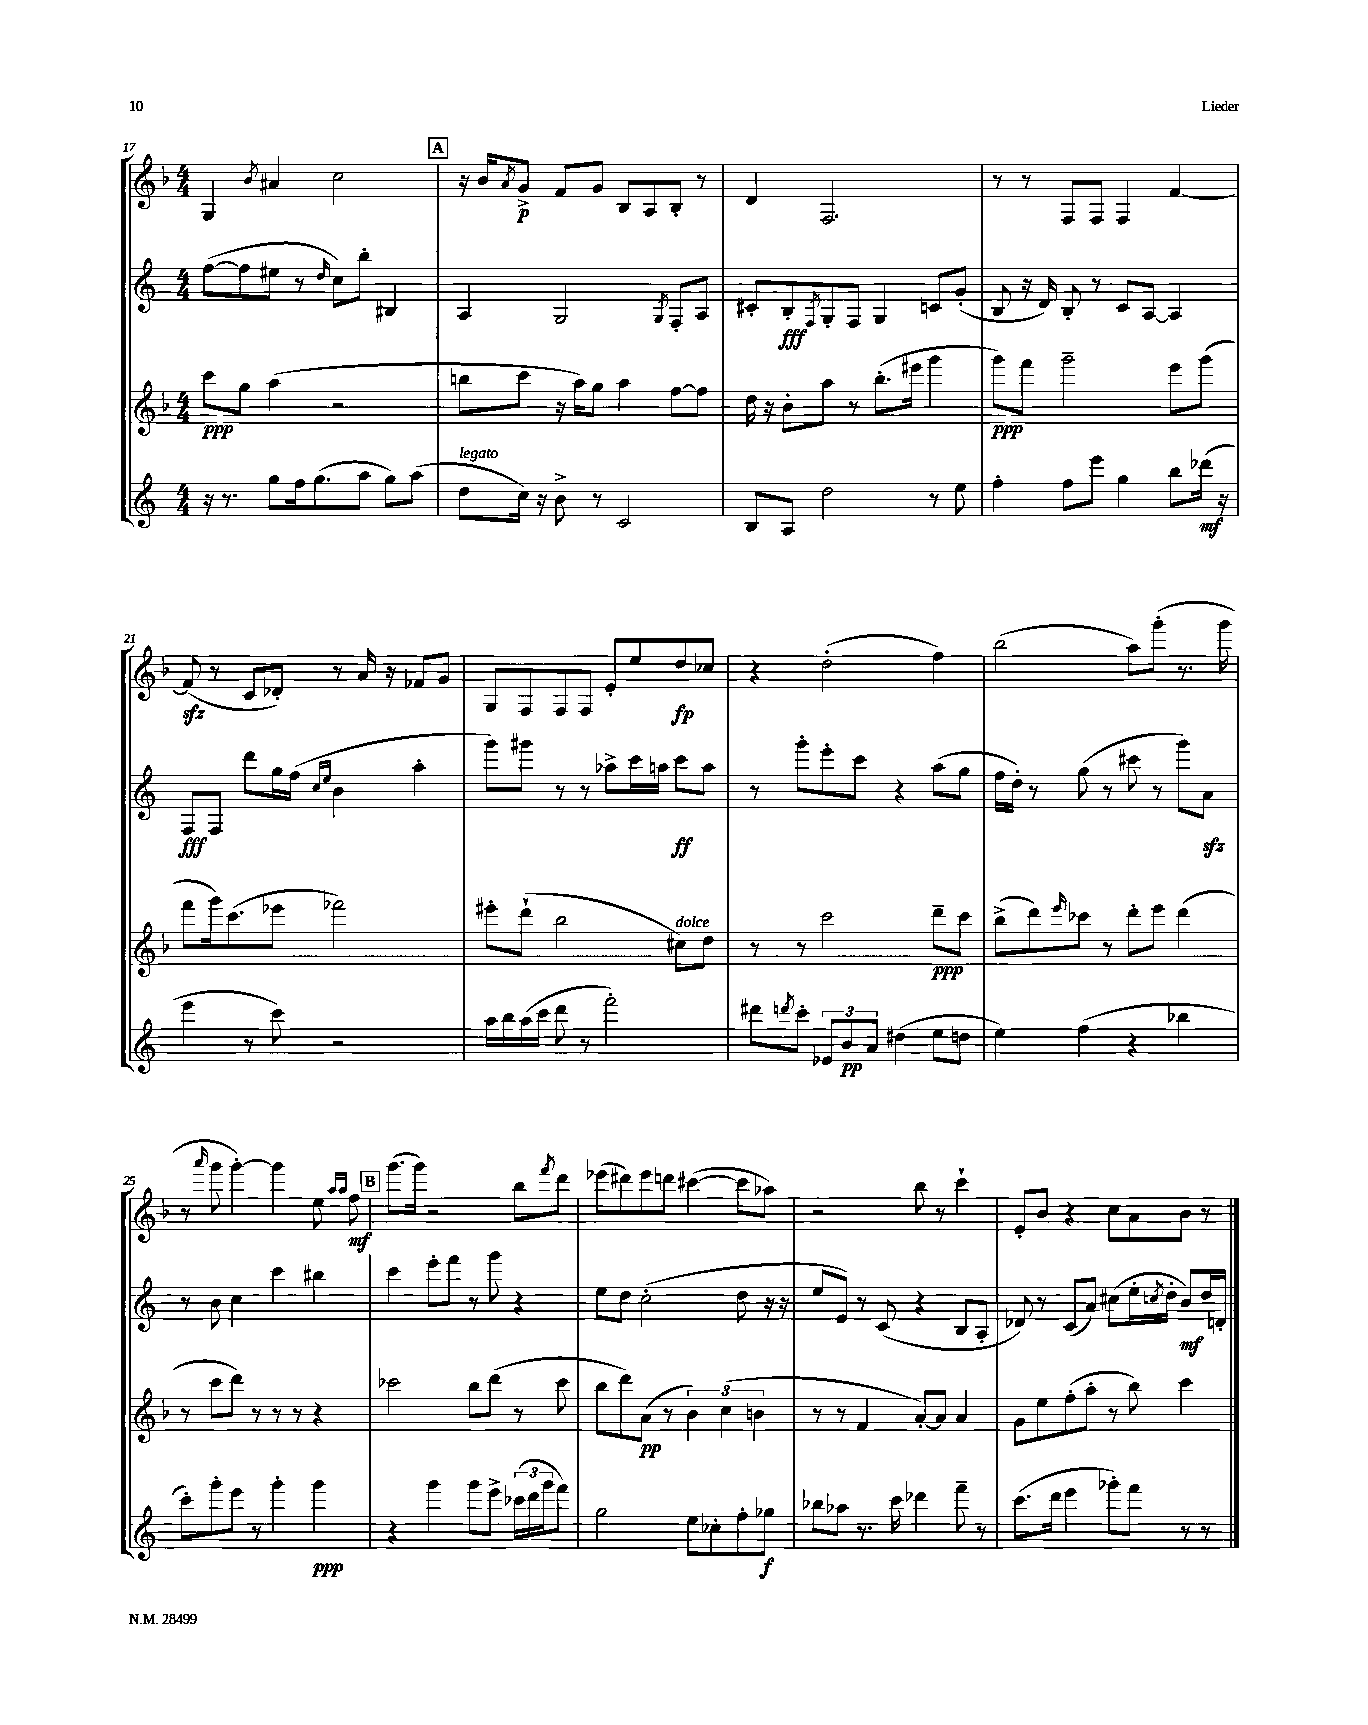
<<
\new StaffGroup <<
\new Staff = "s0" {
    \clef treble \key f \major \numericTimeSignature \time 4/4
    g4 \acciaccatura { bes'8 } ais'4 c''2 |
    \mark \markup { \box "A" } r16 bes'16 \acciaccatura { a'8 } g'8->\p f'8 g'8 bes8 a8 bes8-. r8 |
    d'4 f2. |
    r8 r8 f8 f8 f4 f'4~ |
    f'8\sfz( r8 c'8 des'8-.) r8 a'16 r16 fes'8 g'8 |
    g8 f8 f8 f8 e'8-. e''8 d''8\fp ces''8 |
    r4 d''2-.( f''4) |
    bes''2( a''8) g'''8-.( r8. g'''16 |
    r8 \grace { a'''16 } g'''8 g'''4~-.) g'''4 e''8 \grace { a''16 a''16 } f''8\mf |
    \mark \markup { \box "B" } g'''8.( g'''16) r2 bes''8 \acciaccatura { f'''8 } d'''8 |
    ees'''8( dis'''8) ees'''8 d'''8 cis'''4~( cis'''8 aes''8) |
    r2 bes''8 r8 c'''4-! |
    e'8-. bes'8 r4 c''8 a'8 bes'8 r8 \bar "|." |
}
\new Staff = "s1" {
    \clef treble \key c \major \numericTimeSignature \time 4/4
    f''8~( f''8 eis''8 r8 \grace { d''16 } c''8) b''8-. bis4 |
    \mark \markup { \box "A" } a4 g2 \acciaccatura { g8 } f8-. a8 |
    cis'8-. b8-.\fff \acciaccatura { f8 } g8-. f8 g4 c'8 g'8-.( |
    b8 r16 d'16) b8-. r8 c'8 a8~ a4 |
    f8\fff f8 d'''8 g''16 f''16( \grace { c''16 e''16 } b'4 a''4-. |
    g'''8) gis'''8 r8 r8 aes''8-> c'''16 a''16 c'''8\ff a''8 |
    r8 g'''8-. e'''8-. c'''8 r4 a''8( g''8 |
    f''16 d''16-.) r8 g''8( r8 cis'''8 r8 g'''8) a'8\sfz |
    r8 b'8 c''4 c'''4 bis''4 |
    \mark \markup { \box "B" } c'''4 e'''8-. f'''8 r8 g'''8 r4 |
    e''8 d''8 c''2-.( d''8 r16 r16 |
    e''8 e'8) r8 c'8( r4 b8 a8-. |
    des'8) r8 c'8( a'8) cis''8( e''16-. \acciaccatura { c''8 } d''16-. b'8\mf) d''16 d'16-. \bar "|." |
}
\new Staff = "s2" {
    \clef treble \key f \major \numericTimeSignature \time 4/4
    c'''8\ppp g''8 a''4( r2 |
    \mark \markup { \box "A" } b''8 c'''8 r16 a''16) g''8 a''4 f''8~ f''8 |
    d''16 r16 bes'8-. a''8 r8 bes''8.-.( eis'''16 g'''4 |
    g'''8\ppp) f'''8 g'''2-- e'''8 g'''8( |
    f'''8 g'''16) c'''8.( ees'''8 fes'''2) |
    eis'''8-. d'''8-!( bes''2 cis''8^\markup { \italic "dolce" }) d''8 |
    r8 r8 c'''2 d'''8--\ppp c'''8 |
    bes''8->( d'''8) \grace { e'''16 } ces'''8 r8 d'''8-. e'''8 d'''4( |
    r8 c'''8 d'''8) r8 r8 r8 r4 |
    \mark \markup { \box "B" } ces'''2 bes''8 d'''8( r8 ces'''8 |
    bes''8 d'''8) a'8\pp( r8 \tuplet 3/2 { bes'4) c''4( b'4 } |
    r8 r8 f'4 a'8~-.) a'8 a'4 |
    g'8 e''8 f''8-.( a''8-. r8 bes''8) c'''4 \bar "|." |
}
\new Staff = "s3" {
    \clef treble \key c \major \numericTimeSignature \time 4/4
    r16 r8. g''8 f''16 g''8.( a''8 g''8) a''8( |
    \mark \markup { \box "A" } d''8^\markup { \italic "legato" } c''16) r16 b'8-> r8 c'2 |
    b8 a8 d''2 r8 e''8 |
    f''4-. f''8 e'''8 g''4 b''8 des'''16\mf( r16 |
    e'''4 r8 c'''8) r2 |
    a''16 b''16 a''16( c'''16 d'''8 r8 f'''2-.) |
    dis'''8 \acciaccatura { d'''8 } c'''8-. \tuplet 3/2 { ees'8 b'8\pp a'8 } dis''4( e''8 d''8 |
    e''4) f''4( r4 bes''4 |
    c'''8-.) g'''8-. e'''8 r8 g'''4-. g'''4\ppp |
    \mark \markup { \box "B" } r4 g'''4 g'''8 e'''8-> \tuplet 3/2 { ces'''16( d'''16 g'''16 } f'''8) |
    g''2 e''8 ces''8-. f''8-. ges''8\f |
    bes''8 aes''8 r8. c'''16 des'''4 f'''8-- r8 |
    c'''8.( d'''16 e'''4 ges'''8-.) f'''8 r8 r8 \bar "|." |
}
>>
>>
\layout { \context { \Score currentBarNumber = #17 } }
